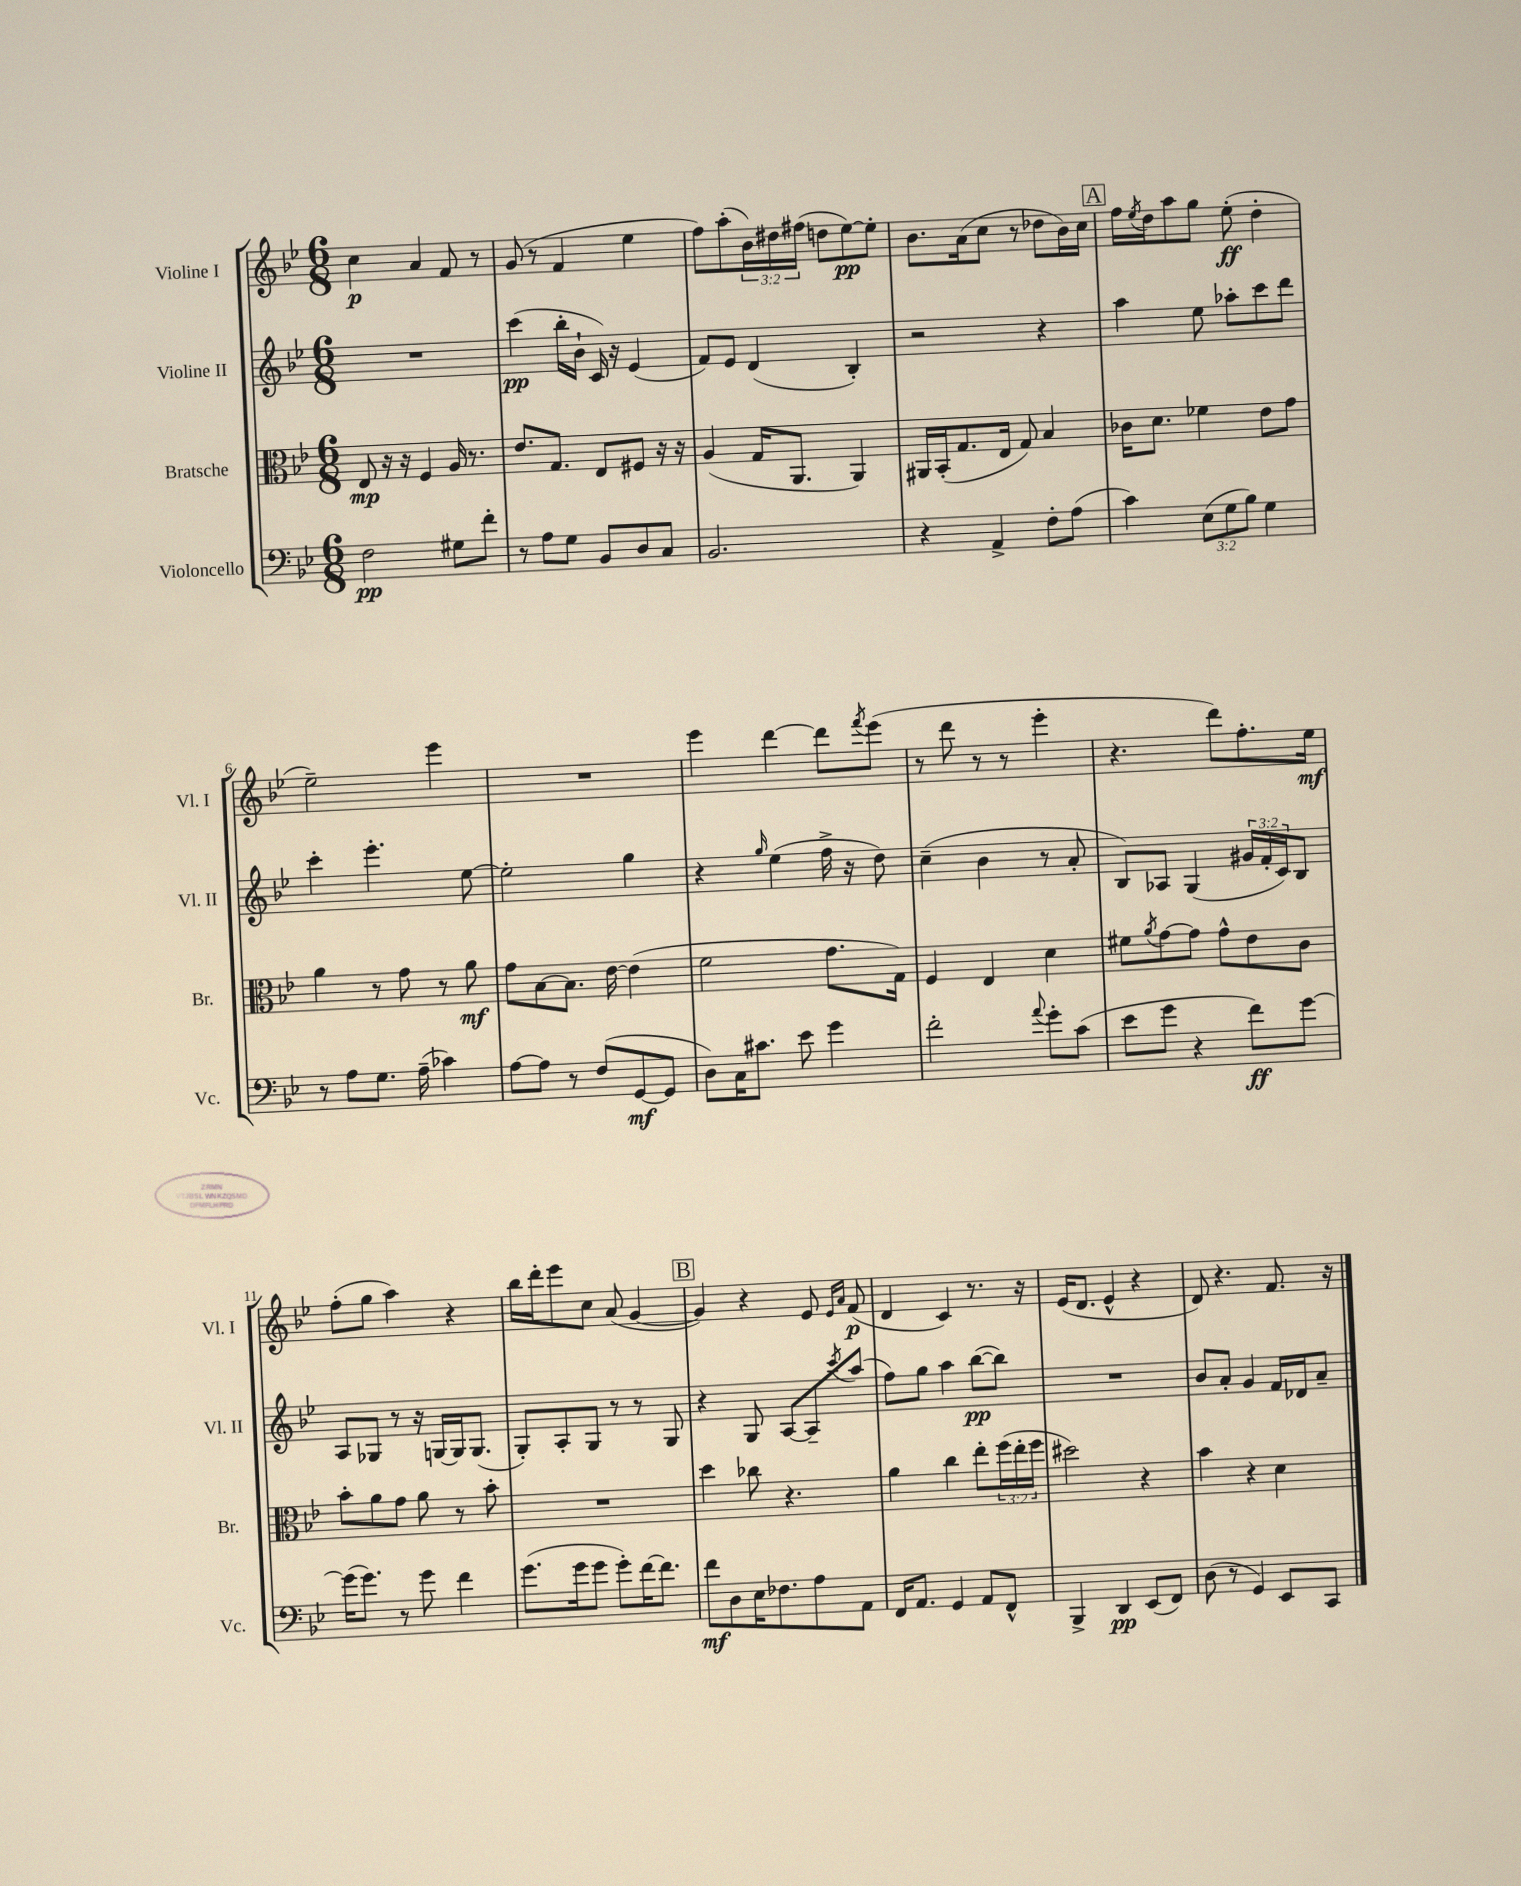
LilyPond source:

<<
\new StaffGroup <<
\new Staff = "s0" \with { instrumentName = "Violine I" shortInstrumentName = "Vl. I" } {
    \clef treble \key bes \major \numericTimeSignature \time 6/8 \override Staff.TupletNumber.text = #tuplet-number::calc-fraction-text
    c''4\p a'4 f'8 r8 |
    g'8( r8 f'4 ees''4 |
    f''8) a''8-.( \tuplet 3/2 { bes'16) dis''16 fis''16( } d''8 ees''8~\pp) ees''8-. |
    bes'8. a'16( c''8 r8 des''8 bes'16) c''16 |
    \mark \markup { \box "A" } f''16 \acciaccatura { ees''8 } d''16 a''8 g''8 ees''8-.\ff( d''4-. |
    ees''2--) ees'''4 |
    R2. |
    ees'''4 d'''4~ d'''8 \acciaccatura { f'''8 } ees'''8( |
    r8 d'''8 r8 r8 ees'''4-. |
    r4. d'''8) f''8.-. ees''16\mf |
    f''8-.( g''8 a''4) r4 |
    bes''16 d'''16-. ees'''8 c''8 a'8( g'4~ |
    \mark \markup { \box "B" } g'4) r4 ees'8 \grace { ees'16 a'16 } f'8\p( |
    d'4 c'4) r8. r16 |
    ees'16( d'8. ees'4-^ r4 |
    d'8) r4. f'8. r16 \bar "|." |
}
\new Staff = "s1" \with { instrumentName = "Violine II" shortInstrumentName = "Vl. II" } {
    \clef treble \key bes \major \numericTimeSignature \time 6/8 \override Staff.TupletNumber.text = #tuplet-number::calc-fraction-text
    R2. |
    c'''4\pp( bes''16-. bes'16-! c'16) r16 ees'4( |
    f'8) ees'8 d'4( bes4-.) |
    r2 r4 |
    \mark \markup { \box "A" } a''4 ees''8 aes''8-. c'''8 d'''8 |
    c'''4-. ees'''4.-. ees''8~ |
    ees''2-. g''4 |
    r4 \grace { g''16 } ees''4( f''16-> r16 d''8) |
    c''4--( bes'4 r8 a'8-. |
    bes8) aes8 g4( \tuplet 3/2 { gis'16 f'16-. c'16) } bes8 |
    a8 ges8 r8 r16 g16~ g16 g8.( |
    g8-.) a8-. g8 r8 r8 g8 |
    \mark \markup { \box "B" } r4 g8 a8~ a8-- \acciaccatura { c'''8 } a''8( |
    f''8) g''8 a''4 bes''8~\pp( bes''8) |
    R2. |
    bes'8 a'8-. g'4 f'16 des'16 a'8-- \bar "|." |
}
\new Staff = "s2" \with { instrumentName = "Bratsche" shortInstrumentName = "Br." } {
    \clef alto \key bes \major \numericTimeSignature \time 6/8 \override Staff.TupletNumber.text = #tuplet-number::calc-fraction-text
    ees8\mp r16 r16 f4 a16 r8. |
    ees'8. g8. ees8 fis8 r16 r16 |
    a4( g16 a,8. a,4) |
    ais,16 bes,16-.( g8. ees16 g8) bes4 |
    \mark \markup { \box "A" } ces'16 d'8. fes'4 ees'8 g'8 |
    a'4 r8 g'8 r8 a'8\mf |
    g'8 bes8~ bes8. ees'16~ ees'4( |
    f'2 g'8. g16) |
    f4 ees4 d'4 |
    fis'8 \acciaccatura { a'8 } g'8~ g'8 g'8-^ ees'8 c'8 |
    bes'8-. a'8 g'8 a'8 r8 bes'8-. |
    R2. |
    \mark \markup { \box "B" } d''4 ces''8 r4. |
    a'4 c''4 ees''8-. \tuplet 3/2 { f''16( ees''16-. f''16 } |
    dis''2) r4 |
    bes'4 r4 d'4 \bar "|." |
}
\new Staff = "s3" \with { instrumentName = "Violoncello" shortInstrumentName = "Vc." } {
    \clef bass \key bes \major \numericTimeSignature \time 6/8 \override Staff.TupletNumber.text = #tuplet-number::calc-fraction-text
    f2\pp gis8 f'8-. |
    r8 a8 g8 bes,8 d8 c8 |
    bes,2. |
    r4 a,4-> f8-. a8( |
    \mark \markup { \box "A" } c'4) \tuplet 3/2 { ees8( g8 bes8) } g4 |
    r8 a8 g8. a16--( ces'4) |
    a8~ a8 r8 f8( g,8~\mf g,8 |
    d8) c16 cis'8. ees'8 g'4 |
    f'2-. \appoggiatura { a'8 } g'8-. c'8( |
    ees'8 g'8 r4 f'8\ff) g'8~ |
    g'16( g'8.) r8 g'8 f'4 |
    g'8.( g'16 g'8 g'8-.) f'16~ f'8. |
    \mark \markup { \box "B" } f'8\mf d8 ees16 fes8. a8 a,8 |
    f,16 a,8. g,4 a,8 f,8-^ |
    bes,,4-> d,4\pp ees,8( f,8) |
    d8( r8 g,4) ees,8 c,8 \bar "|." |
}
>>
>>
